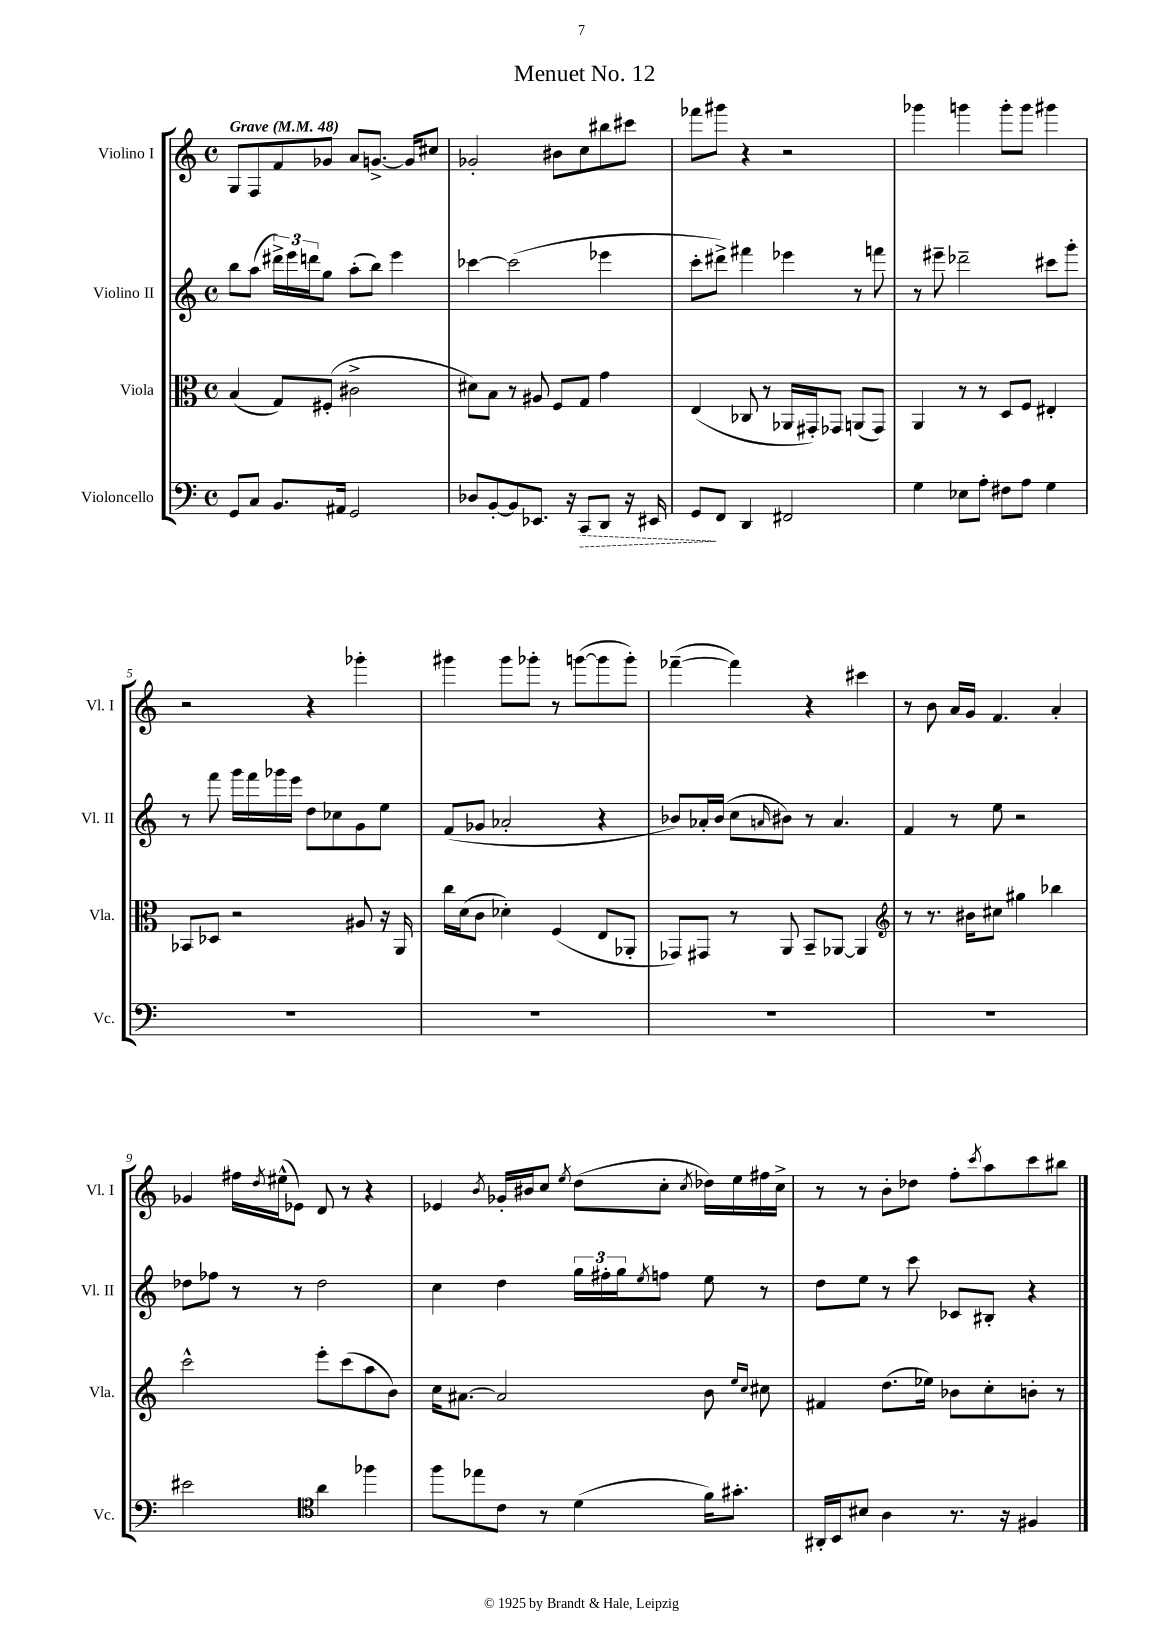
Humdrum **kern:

**kern	**kern	**kern	**kern
*staff4	*staff3	*staff2	*staff1
*clefF4	*clefC3	*clefG2	*clefG2
*k[]	*k[]	*k[]	*k[]
*M4/4	*M4/4	*M4/4	*M4/4
*met(c)	*met(c)	*met(c)	*met(c)
*MM48	*MM48	*MM48	*MM48
8GG	(4B	8bb	8G
8C	.	(8aa	8F
8.BB	8G)	24ddd#^)	8f
.	.	24eee	.
.	.	24ddd	.
.	(8F#'	8gg	8g-
16AA#	.	.	.
2GG	2c#^	(8aa'	8a
.	.	8bb)	[8.g^
.	.	4eee	.
.	.	.	16g]
.	.	.	8cc#
=	=	=	=
8D-	8d#)	[4ccc-	2g-'
[8BB'	8B	.	.
8BB]	8r	(2ccc-]	.
8.EE-	8A#	.	.
.	8F	.	8b#
16r	.	.	.
8CC	8G	.	8cc
8DD	4g	4eee-	8bb#
16r	.	.	8ccc#
16EE#	.	.	.
=	=	=	=
8GG	(4E	8ccc'	8fff-
8FF	.	8ddd#^)	8ggg#
4DD	8C-	4fff#	4r
.	8r	.	.
2FF#	16AA-	4eee-	2r
.	16GG#')	.	.
.	8GG-	.	.
.	(8AA	8r	.
.	8GG-)	8fff	.
=	=	=	=
4G	4AA	8r	4ggg-
.	.	8eee#~	.
8E-	8r	2ddd-~	4ggg
8A'	8r	.	.
8F#	8D	.	8ggg'
8A	8F	.	8ggg
4G	4E#'	8ccc#	4ggg#
.	.	8ggg'	.
=	=	=	=
1r	8BB-	8r	2r
.	8D-	8fff	.
.	2r	16ggg	.
.	.	16fff	.
.	.	16ggg-	.
.	.	16eee	.
.	.	8dd	4r
.	.	8cc-	.
.	8A#	8g	4ggg-'
.	16r	8ee	.
.	16AA	.	.
=	=	=	=
1r	16cc	(8f	4ggg#
.	(16d	.	.
.	8c	8g-	.
.	4d-')	2a-'	8ggg#
.	.	.	8ggg-'
.	(4F	.	8r
.	.	.	([8ggg
.	8E	4r	8ggg]
.	8AA-'	.	8ggg')
=	=	=	=
1r	8GG-)	8b-)	([4fff-~
.	8GG#	16a-'	.
.	.	(16b-	.
.	8r	8cc	4fff-])
.	.	16qqa	.
.	8AA	8b#)	.
.	8BB~	8r	4r
.	[8AA-	4.a	.
.	4AA-]	.	4ccc#
=	=	=	=
*	*clefG2	*	*
1r	8r	4f	8r
.	8.r	.	8b
.	.	8r	16a
.	16b#	.	16g
.	8cc#	8ee	4.f
.	4gg#	2r	.
.	4bb-	.	4a'
=	=	=	=
2e#	2ccc^^	8dd-	4g-
.	.	8ff-	.
.	.	8r	16ff#
.	.	.	8qdd
.	.	.	(16ee#^^
.	.	8r	8e-)
*clefC4	*	*	*
4a	8eee'	2dd-	8d
.	(8ccc	.	8r
4ff-	8aa	.	4r
.	8b)	.	.
=	=	=	=
8ff	16cc	4cc	4e-
.	[8.a#	.	.
8ee-	.	.	.
.	.	.	8qb
8c	2a#]	4dd	16g-'
.	.	.	16b#
8r	.	.	8cc
.	.	.	8qee
(4d	.	24gg	(8dd
.	.	24ff#'	.
.	.	24gg	.
.	.	8qee	.
.	.	8ff	8cc'
.	.	.	8qcc
16f)	8b	8ee	16dd-)
8.g#'	.	.	16ee
.	16qqee	.	.
.	16qqcc	.	.
.	8cc#	8r	16ff#
.	.	.	16cc^
=	=	=	=
16AA#'	4f#	8dd	8r
16BB	.	.	.
8B#	.	8ee	8r
4A	(8.dd	8r	8b'
.	.	8ccc	8dd-
.	16ee-)	.	.
8.r	8b-	8c-	8ff'
.	.	.	8qccc
.	8cc'	8B#'	8aa
16r	.	.	.
4F#	8b'	4r	8ccc
.	8r	.	8bb#
==	==	==	==
*-	*-	*-	*-
